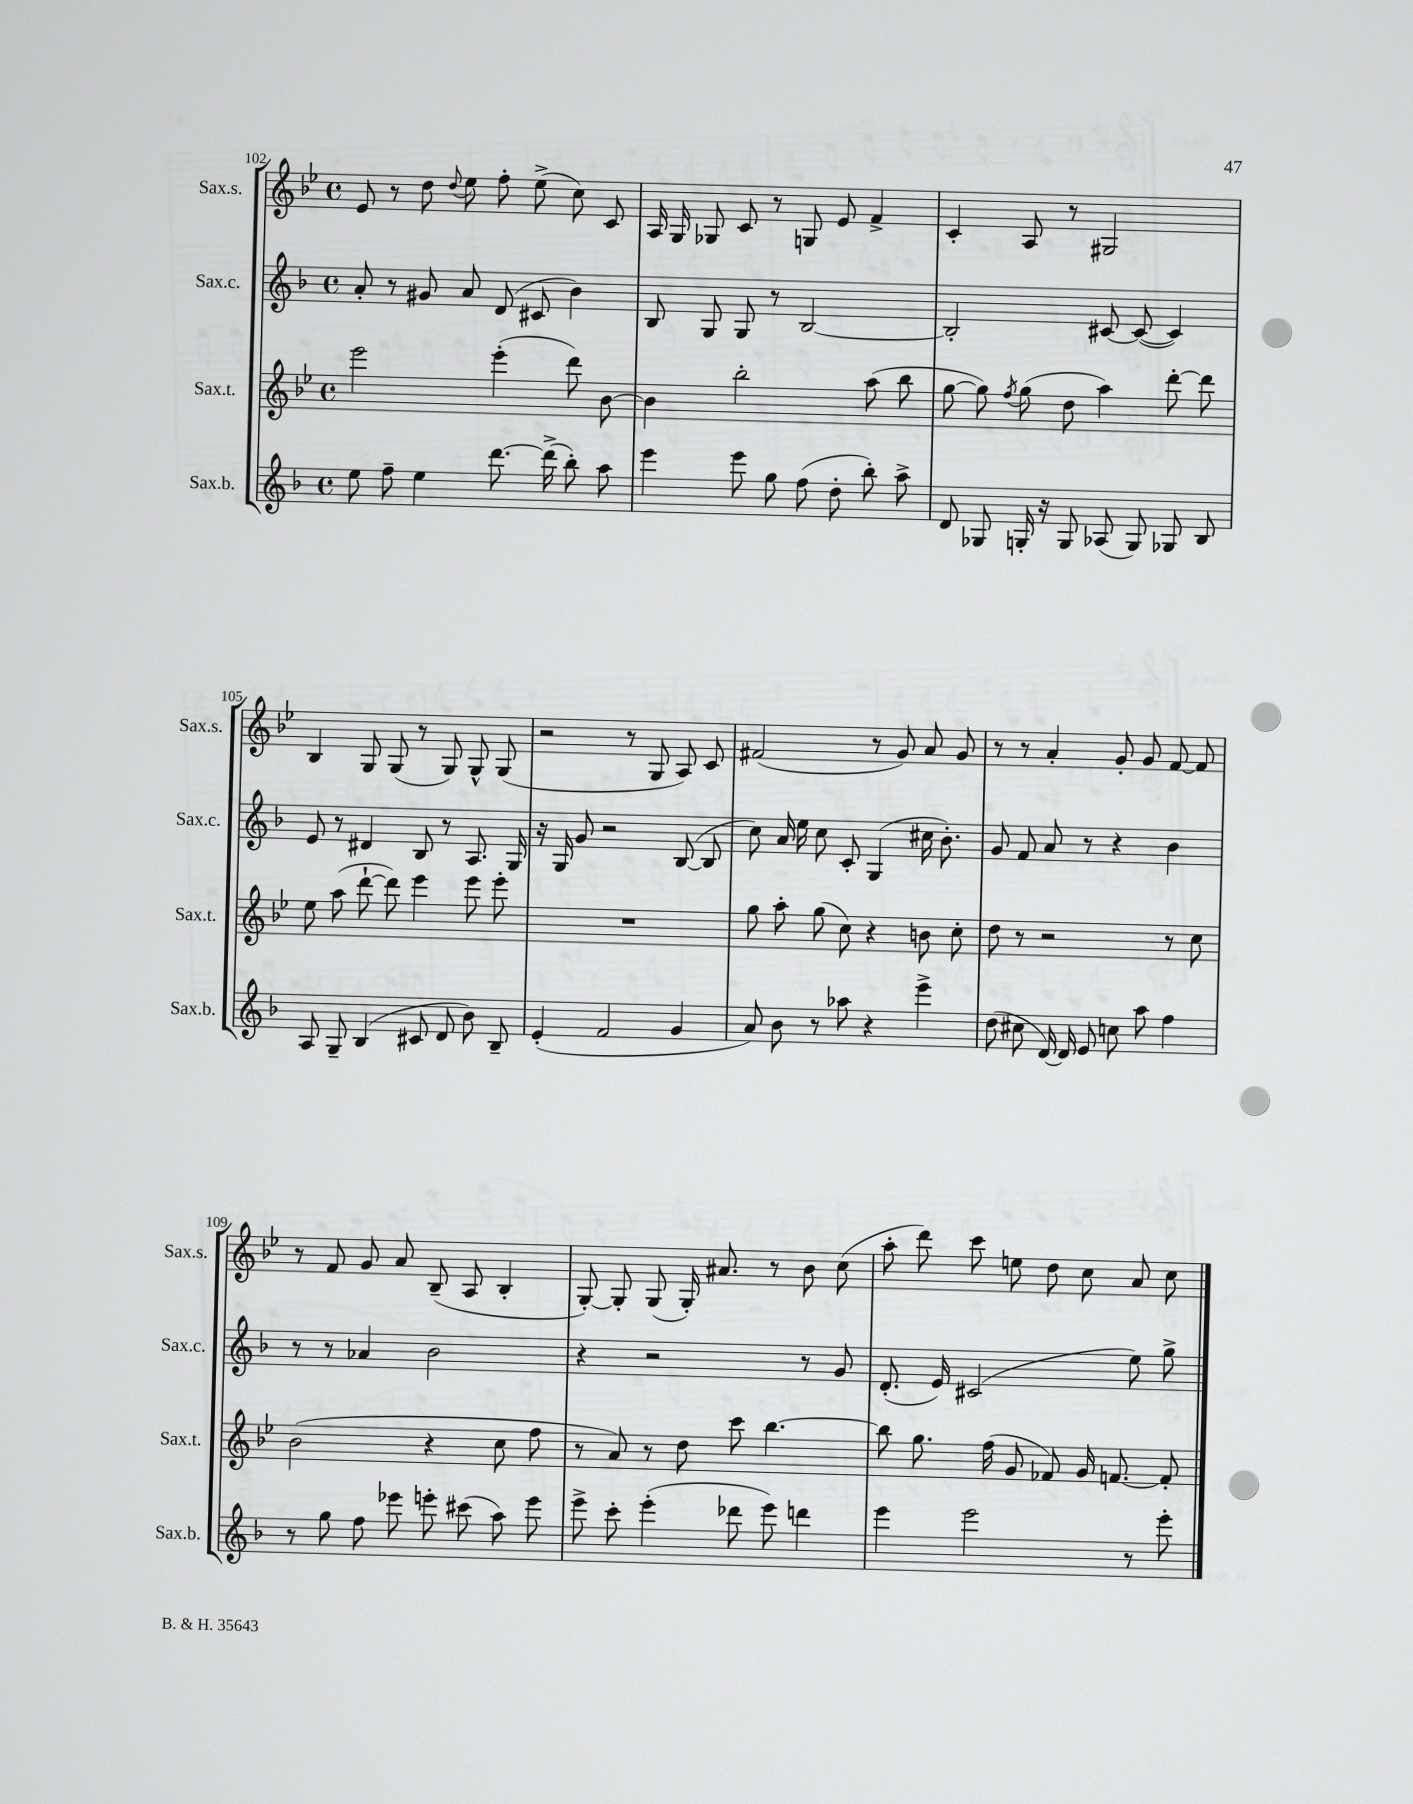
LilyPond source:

<<
\new StaffGroup <<
\new Staff = "s0" \with { instrumentName = "Sax.s." shortInstrumentName = "Sax.s." } {
    \clef treble \key bes \major \defaultTimeSignature \time 4/4
    \autoBeamOff ees'8 r8 d''8 \appoggiatura { d''8 } ees''8 f''8-. ees''8->( c''8) c'8 |
    a16 g16 ges8 c'8 r8 g8 ees'8 f'4-> |
    c'4-. a8 r8 gis2 |
    bes4 g8 g8( r8 g8) g8-^ g8( |
    r2 r8 g8 a8) c'8 |
    fis'2( r8 g'8) a'8 g'8 |
    r8 r8 a'4-. g'8-. g'8 f'8~ f'8 |
    r8 f'8 g'8 a'8 bes8--( a8 bes4-. |
    g8~-.) g8-. g8( g16-.) ais'8. r8 bes'8 c''8( |
    a''8-. d'''8) c'''8 e''8 d''8 c''8 a'8 c''8 \bar "|." |
}
\new Staff = "s1" \with { instrumentName = "Sax.c." shortInstrumentName = "Sax.c." } {
    \clef treble \key f \major \defaultTimeSignature \time 4/4
    \autoBeamOff a'8-. r8 gis'8 a'8 d'8( cis'8 bes'4) |
    bes8 g8 g8 r8 bes2~ |
    bes2-. cis'8~ cis'8~( cis'4) |
    e'8 r8 dis'4 bes8 r8 a8. g16 |
    r16 g16 g'8 r2 bes8~( bes8 |
    c''8) a'16 e''16 c''8 c'8-. g4( cis''16 bes'8.-.) |
    g'8 f'8 a'8 r8 r4 bes'4 |
    r8 r8 aes'4 bes'2 |
    r4 r2 r8 g'8 |
    d'8.-.( e'16) cis'2( e''8) g''8-> \bar "|." |
}
\new Staff = "s2" \with { instrumentName = "Sax.t." shortInstrumentName = "Sax.t." } {
    \clef treble \key bes \major \defaultTimeSignature \time 4/4
    \autoBeamOff ees'''2 ees'''4-.( d'''8) bes'8~ |
    bes'4 bes''2-. a''8( bes''8 |
    g''8~ g''8) \acciaccatura { f''8 } g''8( d''8 a''4) d'''8~-. d'''8 |
    ees''8 a''8( d'''8~-! d'''8) ees'''4 ees'''8 ees'''8-. |
    R1 |
    g''8 a''8-. g''8( c''8) r4 b'8 c''8-. |
    d''8 r8 r2 r8 c''8 |
    bes'2( r4 c''8 f''8 |
    r8 a'8) r8 d''8 c'''8 bes''4.~ |
    bes''8 g''8. f''16( g'8 fes'8) g'16 f'8.~ f'8-. \bar "|." |
}
\new Staff = "s3" \with { instrumentName = "Sax.b." shortInstrumentName = "Sax.b." } {
    \clef treble \key f \major \defaultTimeSignature \time 4/4
    \autoBeamOff e''8 f''8-- e''4 d'''8.~ d'''16->( bes''8-.) a''8 |
    e'''4 e'''8 g''8 f''8( d''8-. bes''8-.) a''8-> |
    d'8 ges8 g16-. r16 g8 aes8( g8) ges8 bes8 |
    a8 g8-- bes4( cis'8 d'8 bes'8) bes8-- |
    e'4-.( f'2 g'4 |
    a'8) bes'8 r8 aes''8 r4 e'''4-> |
    d''8( cis''8 d'16~) d'16 e'8 c''8 a''8 f''4 |
    r8 g''8 f''8 ees'''8 e'''8-. cis'''8( a''8) e'''8 |
    e'''8-> c'''8-. e'''4-.( des'''8 e'''8) d'''4 |
    e'''4 e'''2 r8 e'''8-. \bar "|." |
}
>>
>>
\layout { \context { \Score currentBarNumber = #102 } }
